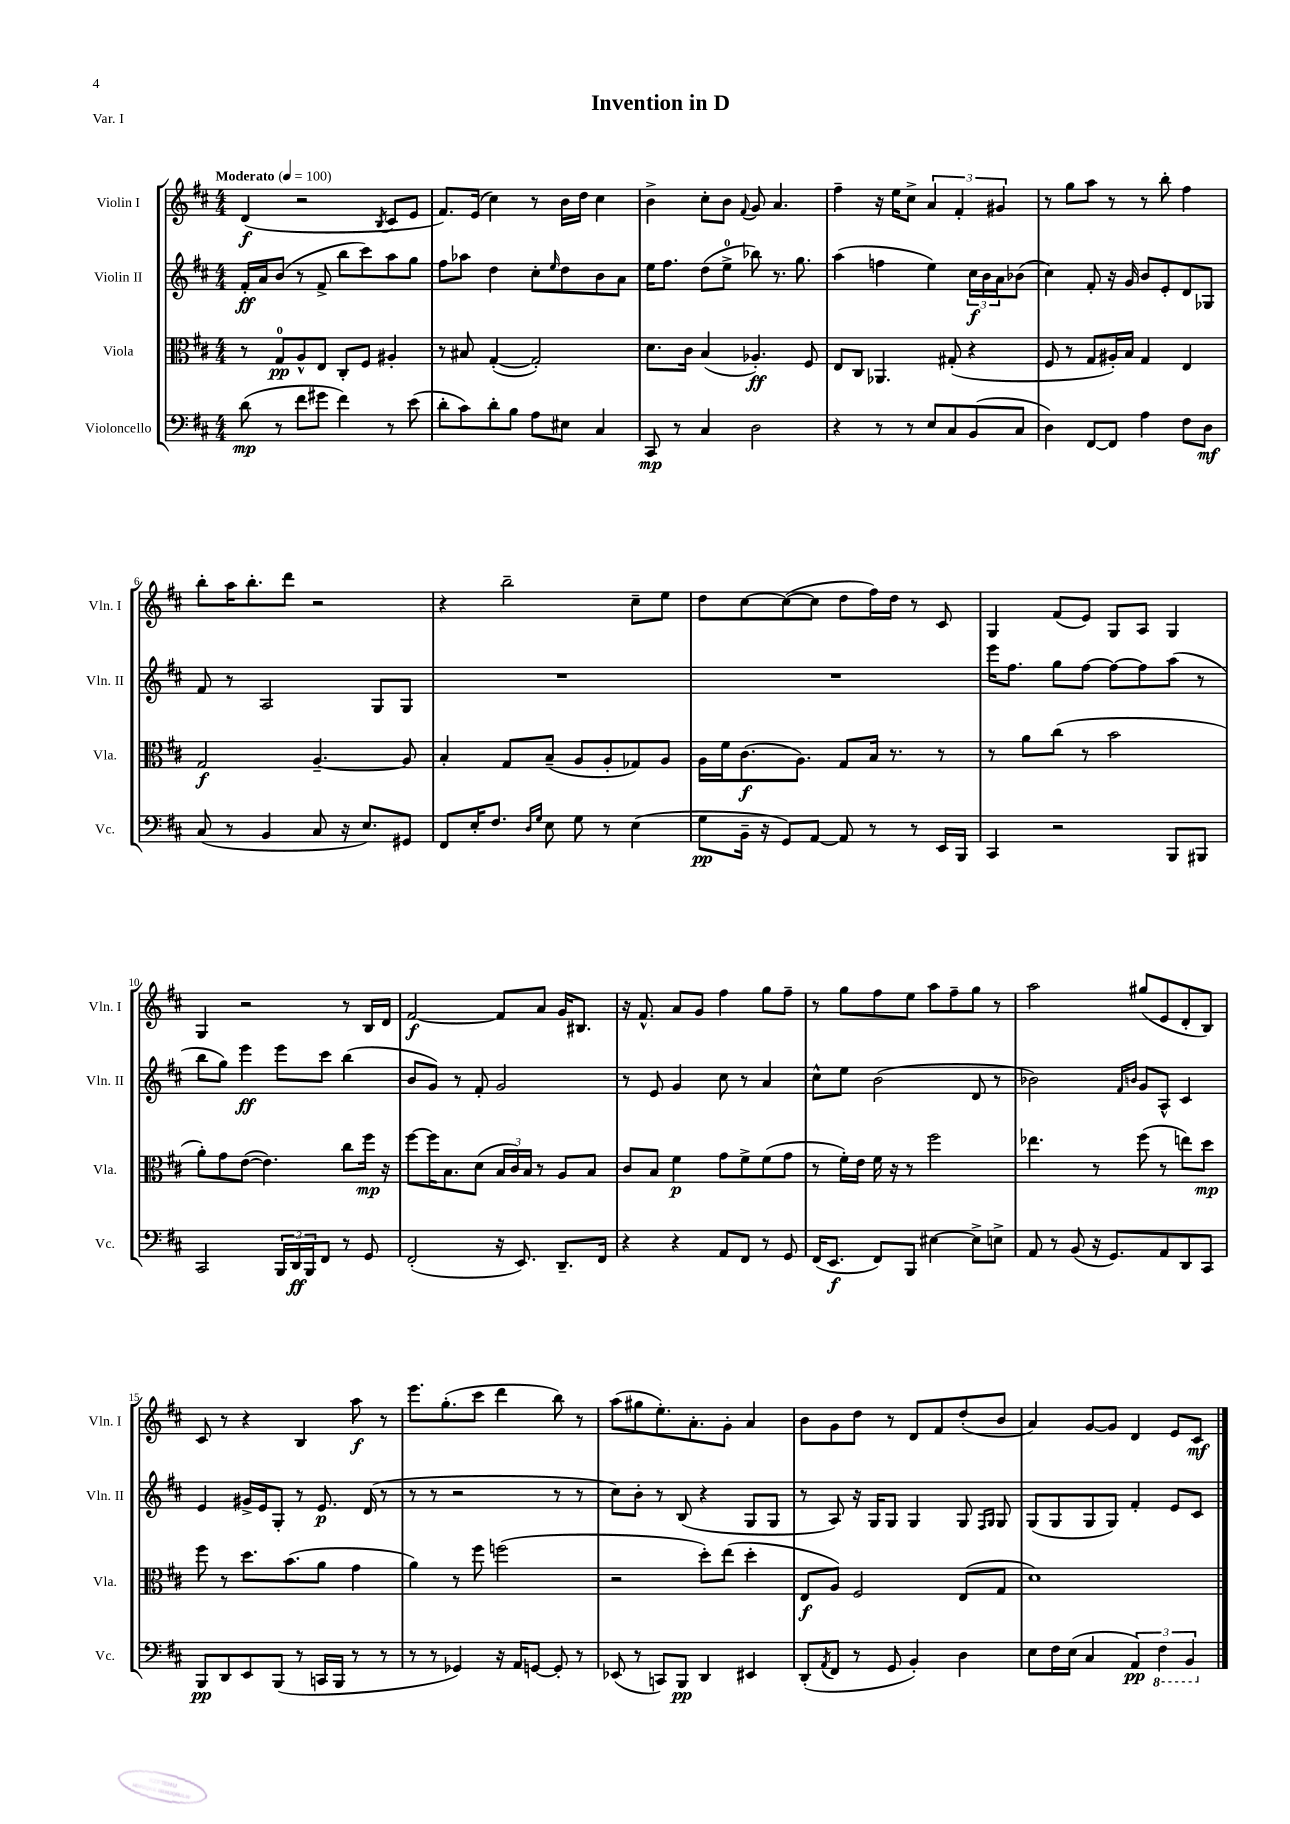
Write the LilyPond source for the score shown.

\header { title = "Invention in D" piece = "Var. I" }
<<
\new StaffGroup <<
\new Staff = "s0" \with { instrumentName = "Violin I" shortInstrumentName = "Vln. I" } {
    \clef treble \key d \major \numericTimeSignature \time 4/4 \tempo "Moderato" 4 = 100
    d'4\f( r2 \acciaccatura { b8 } cis'8 e'8 |
    fis'8.) e'16( cis''4) r8 b'16 d''16 cis''4 |
    b'4-> cis''8-. b'8 \appoggiatura { fis'8 } g'8 a'4. |
    fis''4-- r16 e''16 cis''8-> \tuplet 3/2 { a'4 fis'4-. gis'4 } |
    r8 g''8 a''8 r8 r8 b''8-. fis''4 |
    b''8-. a''16 b''8.-. d'''8 r2 |
    r4 b''2-- cis''8-- e''8 |
    d''8 cis''8~ cis''8~( cis''8 d''8 fis''16) d''16 r8 cis'8 |
    g4 fis'8( e'8) g8 a8 g4 |
    g4 r2 r8 b16 d'16 |
    fis'2~\f fis'8 a'8 g'16 bis8. |
    r16 fis'8.-^ a'8 g'8 fis''4 g''8 fis''8-- |
    r8 g''8 fis''8 e''8 a''8 fis''8-- g''8 r8 |
    a''2 gis''8( e'8 d'8-. b8) |
    cis'8 r8 r4 b4 a''8\f r8 |
    e'''8. g''8.-.( cis'''8 d'''4 b''8) r8 |
    a''8( gis''8 e''8.-.) a'8.-. g'8-. a'4 |
    b'8 g'8 d''8 r8 d'8 fis'8 d''8-.( b'8 |
    a'4) g'8~ g'8 d'4 e'8 cis'8\mf \bar "|." |
}
\new Staff = "s1" \with { instrumentName = "Violin II" shortInstrumentName = "Vln. II" } {
    \clef treble \key d \major \numericTimeSignature \time 4/4
    fis'16-.\ff a'16 b'8( r8 fis'8-> b''8 cis'''8) a''8 g''8 |
    fis''8 aes''8 d''4 cis''8-. \grace { e''16 } d''8 b'8 a'8 |
    e''16 fis''8. d''8( e''8-0-> bes''8) r8. g''8. |
    a''4( f''4 e''4) \tuplet 3/2 { cis''16\f b'16 a'16 } bes'8( |
    cis''4) fis'8-. r16 g'16 b'8 e'8-. d'8 ges8 |
    fis'8 r8 a2 g8 g8 |
    R1 |
    R1 |
    e'''16 fis''8. g''8 fis''8~ fis''8~ fis''8 a''8( r8 |
    b''8 g''8) e'''4\ff e'''8 cis'''8 b''4( |
    b'8 g'8) r8 fis'8-. g'2 |
    r8 e'8 g'4 cis''8 r8 a'4 |
    cis''8-^ e''8 b'2( d'8 r8 |
    bes'2) \grace { fis'16 b'16 } g'8 a8-^ cis'4 |
    e'4 gis'16-> e'16 g8-. r8 e'8.\p d'16( r8 |
    r8 r8 r2 r8 r8 |
    cis''8) b'8-. r8 b8( r4 g8 g8 |
    r8 a8) r16 g16 g8 g4 g8 \grace { fis16 g16 } g8 |
    g8( g8 g8 g8) fis'4-. e'8 cis'8 \bar "|." |
}
\new Staff = "s2" \with { instrumentName = "Viola" shortInstrumentName = "Vla." } {
    \clef alto \key d \major \numericTimeSignature \time 4/4
    r8 g8-0\pp a8-^ e8 cis8-. fis8 ais4-. |
    r8 bis8 g4~-.( g2-.) |
    d'8. cis'16 b4( aes4.-.\ff) fis8 |
    e8 cis8 aes,4. gis8-.( r4 |
    fis8 r8 g8 ais16-.) b16 g4 e4 |
    g2\f a4.~-- a8 |
    b4-. g8 b8--( a8 a8-. ges8) a8 |
    a16 fis'16 cis'8.\f( a8.) g8 b16 r8. r8 |
    r8 a'8 cis''8( r8 b'2 |
    a'8-.) g'8 e'8~( e'4.) cis''8 fis''16\mp r16 |
    fis''8~ fis''16 b8. d'8( \tuplet 3/2 { b16 cis'16) b16 } r8 a8 b8 |
    cis'8 b8 fis'4\p g'8 fis'8-> fis'8( g'8 |
    r8 fis'16-.) e'16 fis'16 r16 r8 fis''2 |
    ees''4. r8 fis''8( r8 e''8) d''8\mp |
    fis''8 r8 d''8. b'8.( a'8 g'4 |
    a'4) r8 fis''8 f''2( |
    r2 d''8-.) e''8( d''4-. |
    e8\f a8) fis2 e8( g8 |
    d'1) \bar "|." |
}
\new Staff = "s3" \with { instrumentName = "Violoncello" shortInstrumentName = "Vc." } {
    \clef bass \key d \major \numericTimeSignature \time 4/4
    d'8\mp( r8 fis'8 gis'8 fis'4) r8 e'8( |
    d'8-. cis'8) d'8-. b8 a8 eis8 cis4 |
    cis,8\mp r8 cis4 d2 |
    r4 r8 r8 e8 cis8 b,8( cis8 |
    d4) fis,8~ fis,8 a4 fis8 d8\mf |
    cis8( r8 b,4 cis8 r16 e8.) gis,8 |
    fis,8 e16-. fis8. \grace { d16 g16 } e8 g8 r8 e4( |
    g8\pp b,16-- r16 g,8) a,8~ a,8 r8 r8 e,16 b,,16 |
    cis,4 r2 b,,8 bis,,8 |
    cis,2 \tuplet 3/2 { b,,16 d,16\ff b,,16 } fis,8 r8 g,8 |
    fis,2-.( r16 e,8.) d,8.-- fis,16 |
    r4 r4 a,8 fis,8 r8 g,8 |
    fis,16( e,8.\f fis,8) b,,8 eis4~ eis8-> e8-> |
    a,8 r8 b,8( r16 g,8.) a,8 d,8 cis,8 |
    b,,8\pp d,8 e,8 b,,8( r8 c,16 b,,16 r8 r8 |
    r8 r8 ges,4) r16 a,16 g,8~ g,8-. r8 |
    ees,8( r8 c,8) b,,8\pp d,4 eis,4 |
    d,8-.( \acciaccatura { a,8 } fis,8 r8 g,8 b,4-.) d4 |
    e8 fis16 e16( cis4 \tuplet 3/2 { a,4\pp) \ottava #-1 fis,4 b,,4 \ottava #0 } \bar "|." |
}
>>
>>
